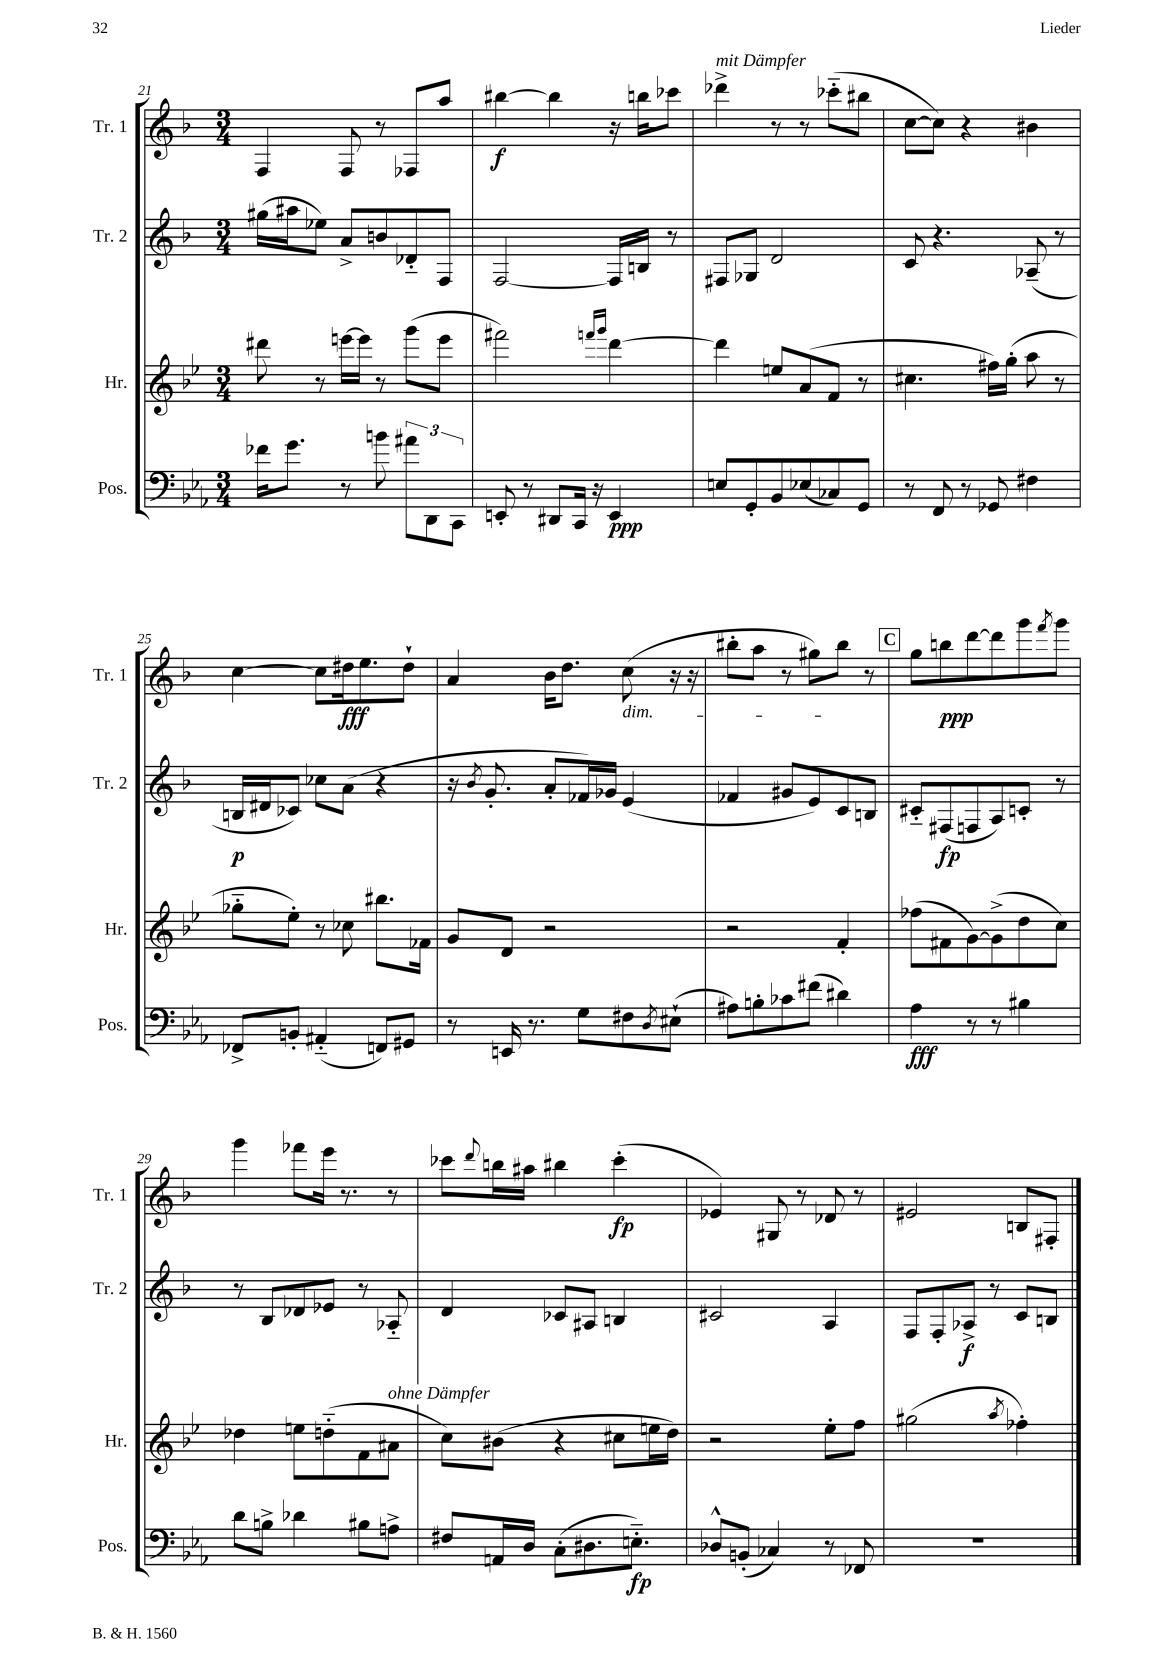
<<
\new StaffGroup <<
\new Staff = "s0" \with { instrumentName = "Tr. 1" shortInstrumentName = "Tr. 1" } {
    \clef treble \key f \major \numericTimeSignature \time 3/4
    f4 f8 r8 fes8 a''8 |
    bis''4~\f bis''4 r16 b''16 ces'''8 |
    des'''4->^\markup { \italic "mit Dämpfer" } r8 r8 ces'''8-_( bis''8 |
    c''8~ c''8) r4 bis'4 |
    c''4~ c''8 dis''16\fff e''8. dis''8-! |
    a'4 bes'16 d''8. c''8\dim( r16 r16 |
    bis''8-. a''8 r8 gis''8) bis''8\! r8 |
    \mark \markup { \box "C" } g''8 b''8\ppp d'''8~ d'''8 g'''8 \acciaccatura { f'''8 } g'''8 |
    g'''4 fes'''8 e'''16 r8. r8 |
    ces'''8 \appoggiatura { d'''8 } b''16 ais''16 bis''4 ces'''4-.\fp( |
    ees'4) gis8 r8 des'8 r8 |
    eis'2 b8 fis8-. \bar "|." |
}
\new Staff = "s1" \with { instrumentName = "Tr. 2" shortInstrumentName = "Tr. 2" } {
    \clef treble \key f \major \numericTimeSignature \time 3/4
    gis''16( ais''16 ees''8) a'8-> b'8 des'8-_ f8 |
    f2~ f16 b16 r8 |
    fis8 ges8 d'2 |
    c'8 r4. aes8--( r8 |
    b16\p dis'16 ces'8) ces''8 a'8( r4 |
    r16 \acciaccatura { bes'8 } g'8.-. a'8-. fes'16) ges'16 e'4( |
    fes'4 gis'8 e'8) c'8 b8 |
    \mark \markup { \box "C" } cis'8-_ fis8\fp( f8 a8) c'8-. r8 |
    r8 bes8 des'8 ees'8 r8 aes8-_ |
    d'4 ces'8 ais8 b4 |
    cis'2 a4 |
    f8 f8-. aes8->\f r8 c'8 b8 \bar "|." |
}
\new Staff = "s2" \with { instrumentName = "Hr." shortInstrumentName = "Hr." } {
    \clef treble \key bes \major \numericTimeSignature \time 3/4
    dis'''8 r8 e'''16~ e'''16 r8 g'''8( e'''8 |
    fis'''2) \grace { f'''16 g'''16 } d'''4~ |
    d'''4 e''8 a'8( f'8 r8 |
    cis''4. fis''16) g''16-.( a''8 r8 |
    ges''8-_ ees''8-.) r8 ces''8 bis''8. fes'16 |
    g'8 d'8 r2 |
    r2 f'4-. |
    \mark \markup { \box "C" } fes''8( fis'8 g'8~) g'8->( d''8 c''8) |
    des''4 e''8 d''8-_( f'8 ais'8^\markup { \italic "ohne Dämpfer" } |
    c''8) bis'8( r4 cis''8 e''16 d''16) |
    r2 ees''8-. f''8 |
    gis''2( \acciaccatura { a''8 } fes''4-.) \bar "|." |
}
\new Staff = "s3" \with { instrumentName = "Pos." shortInstrumentName = "Pos." } {
    \clef bass \key ees \major \numericTimeSignature \time 3/4
    fes'16 g'8. r8 b'8 \tuplet 3/2 { ais'8 d,8 c,8 } |
    e,8-. r8 dis,8 c,16 r16 e,4\ppp |
    e8 g,8-. bes,8 ees8( ces8) g,8 |
    r8 f,8 r8 ges,8 fis4 |
    fes,8-> b,8-. ais,4-_( f,8) gis,8 |
    r8 e,16 r8. g8 fis8 \acciaccatura { d8 } eis8-!( |
    ais8) b8-. ces'8 fis'8( dis'4) |
    \mark \markup { \box "C" } aes4\fff r8 r8 bis4 |
    d'8 b8-> des'4 bis8 a8-> |
    fis8 a,16 d16 c8-.( dis8. e8.-_\fp) |
    des8-^ b,8-.( ces4) r8 fes,8 |
    R2. \bar "|." |
}
>>
>>
\layout { \context { \Score currentBarNumber = #21 } }
